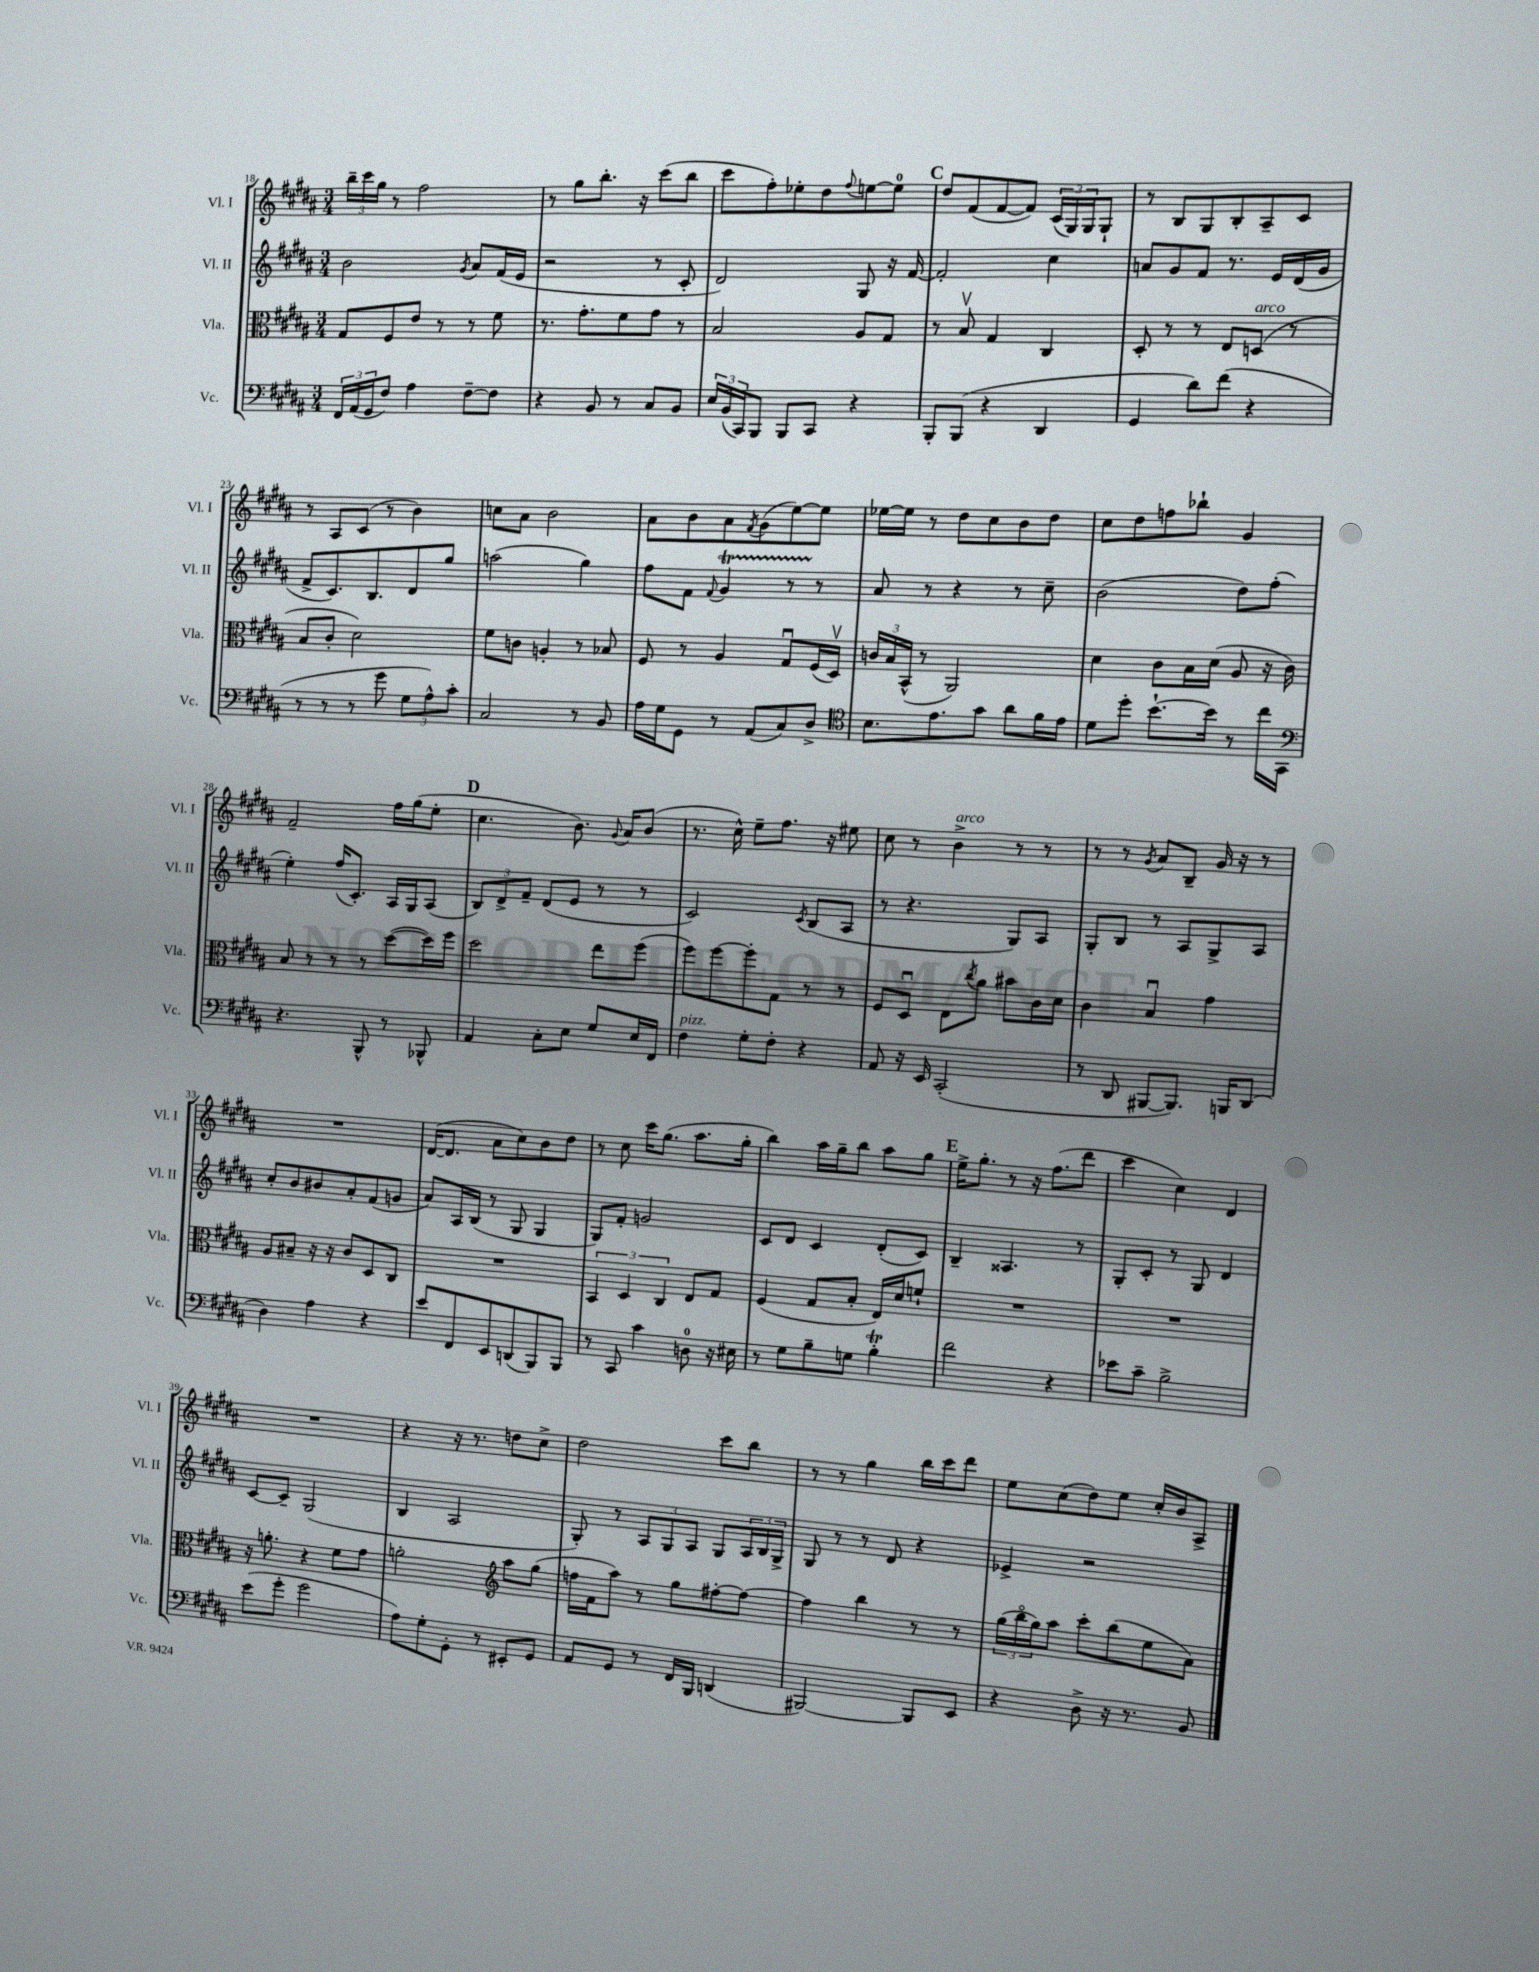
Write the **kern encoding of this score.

**kern	**kern	**kern	**kern
*staff4	*staff3	*staff2	*staff1
*clefF4	*clefC3	*clefG2	*clefG2
*k[f#c#g#d#a#]	*k[f#c#g#d#a#]	*k[f#c#g#d#a#]	*k[f#c#g#d#a#]
*M3/4	*M3/4	*M3/4	*M3/4
24FF#/LL	8G#/L	2b\	24bb~\LL
(24AA#/	.	.	24ccc#\
24GG#/J	.	.	24gg#\JJ
8F#/J)	8F#/	.	8r
4A#\	8e/J	.	2ff#\
.	8r	.	.
.	.	8qg#/	.
[8F#~\L	8r	8a#/L	.
8F#\]J	8f#\	(16f#/L	.
.	.	16e/JJ	.
=	=	=	=
4r	8.r	2r	8r
.	.	.	8gg#\L
.	8.g#'\L	.	.
8BB/	.	.	8.bb'\J
8r	8f#\	.	.
.	.	.	16r
8C#/L	8g#\J	8r	(8ccc#\L
8BB/J	8r	8c#'/	8bb\J
=	=	=	=
24E/LL	2B/	2d#/)	8ccc#\L
(24BB/	.	.	.
24CC#/J)	.	.	.
8BBB/J	.	.	8ff#'\)
8BBB/L	.	.	8ee-'\
8CC#/J	.	.	8dd#\
.	.	.	8qqff#/
4r	8A#/L	8G#/	[8ee\
.	8G#/J	16r	8ee\]J
.	.	[16f#/	.
=	=	=	=
8BBB'/L	8r	2f#'/]	8dd#/L
(8BBB/J	8Bv/	.	(8f#/
4r	4G#/	.	[8f#/
.	.	.	8f#/]J)
4DD#/	4C#/	4cc#\	(24c#/LL
.	.	.	24G#/)
.	.	.	24G#/J
.	.	.	8G#`/J
=	=	=	=
4GG#/	8D#'/	8a/L	8r
.	8r	8g#/	8B/L
8d#\L)	8r	8f#/J	8G#/
(8f#\J	8E/L	8.r	8B'/
4r	(8D/J	.	8A#~/
.	.	16e/LL	.
.	8r	(16d#/	8c#/J
.	.	16g#/JJ	.
=	=	=	=
8r	8B/L	8f#^/L	8r
8r	8c#'/J	8.c#/)	8A#/L
8r	2d#\)	.	(8c#/J
.	.	8.B/	.
8g#\	.	.	8r
12G#\L	.	8d#/	4b\)
12A#^^\)	.	.	.
.	.	8gg#/J	.
12c#'\J	.	.	.
=	=	=	=
2C#/	8f#\L	(2aa\	8cc\L
.	8c\J	.	8a#\J
.	4A'/	.	2b\
8r	8r	4gg#\)	.
8BB/	8B-/	.	.
=	=	=	=
16A#\LL	8F#/	8ff#\L	8a#\L
16G#\J	.	.	.
8GG#\J	8r	8f#\J	8b\
.	.	8qqf#/	.
8r	4A#/	4g#/	8a#\
.	.	.	8qf#/
(8AA#/L	.	.	(8g#\
8C#/)	8G#u/L	8r	[8ee\)
8D#^/J	(16F#/L	8r	8ee\]J
.	16D#v/JJ)	.	.
=	=	=	=
*clefC4	*	*	*
8.B\L	24c/LL	8a#/	[16ee-\LL
.	24B/	.	.
.	.	.	16ee-\]JJ
.	(24BB^^/JJ	.	.
.	8r	8r	8r
8.e\	.	.	.
.	2AA#/)	4r	8dd#\L
8g#\J	.	.	8cc#\
8a#\L	.	8r	8b\
16f#\L	.	8cc#~\	8dd#\J
16e\JJ	.	.	.
=	=	=	=
8d#\L	4d#\	(2b\	8cc#\L
8dd#'\J	.	.	8dd#\
[8.b`\L	8c#\L	.	8ff\
.	16B\L	.	8bb-`\J
16b\]Jk	(16d#\JJ	.	.
8r	8A#/	8dd#\L)	4g#/
16cc#\LL	16r	(8ff#'\J	.
16GG#\JJ	16c#\)	.	.
=	=	=	=
*clefF4	*	*	*
4.r	8B/	4ee'\)	2f#~/
.	8r	.	.
.	8r	(16ff#/LK	.
.	.	8.c#'/J)	.
8BBB^^/	8r	.	.
8r	([8dd#\L	16A#/LL	16ff#\LL
.	.	16G#/J	(16gg#\J
8BBB-^^/	16dd#\]L)	(8A#/J	8ee'\J
.	16ff#\JJ	.	.
=	=	=	=
4AA#/	2dd#\	12B/L)	4.cc#\
.	.	12d#^/	.
.	.	12f#~/J	.
8C#'\L	.	(8d#/L	.
8E\J	.	8e/J	8.b\)
8G#/L	8ee\L	8r	.
.	.	.	8qqg#/
.	.	.	16a#/LK
16E/L	(8ff#\J	8r	(8b/J
16FF#/JJ	.	.	.
=	=	=	=
4F#\	8ff#\L)	2c#/)	8.r
.	[8ff#\	.	.
.	.	.	16cc#^^\)
8G#'\L	8ff#'\]	.	8ee~\L
8F#'\J	8G#\J	.	8.ff#\J
.	.	8qc#/	.
4r	8r	(8B/L	.
.	.	.	16r
.	8r	8A#/J	8ee#\
=	=	=	=
8AA#/	8F#/L	8r	8cc#\
16r	8D#u/J	4.r	8r
16EE/	.	.	.
(2CC#'/	8E\L	.	4b^\
.	8qcc#/	.	.
.	8a#\J	.	.
.	8b#\L	8G#/L)	8r
.	16c#\L	8A#/J	8r
.	16d#\JJ	.	.
=	=	=	=
8r	4c#\	8G#'/L	8r
8DD#/	.	8B/J	8r
.	.	.	8qg#/
[8BBB#/L	4Bu/	8r	8a#/L
8.BBB#/]J)	.	8A#/L	8B~/J
.	4g#\	8G#^/	16g#/
16BBB/LK	.	.	16r
(8DD#/J	.	8A#/J	8r
=	=	=	=
4D#\)	8A#/L	8cc#'/L	2.r
.	8B#~/J	8b/	.
4A#\	16r	8b#/	.
.	16r	.	.
.	8c#/L	8a#'/	.
4r	8D#/	(8f#/	.
.	8C#/J	8g/J	.
=	=	=	=
8e/L	2.r	8a#/L)	([16d#/LK
.	.	.	8.d#/]J
8FF#/	.	16A#/L	.
.	.	(16B/JJ	.
8EE/	.	8r	8a#\L
(8DD/	.	8G#/	8cc#\)
8BBB/)	.	4G#/	8b\
8BBB/J	.	.	8dd#\J
=	=	=	=
8r	6BB/	8G#/L)	8r
8CC#/	.	8f#'/J	8cc#\
.	6D#/	.	.
4c#\	.	2g/	16ccc#\LK
.	.	.	(8.gg#\J
.	6C#/	.	.
8D\	8E/L	.	8.aa#\L
16r	8G#/J	.	.
16E#\	.	.	16gg#'\Jk
=	=	=	=
8r	(4F#/	8c#/L	4bb\)
8G#\L	.	8d#/J	.
8B~\	8G#/L	4c#/	16aa#\LL
.	.	.	16gg#~\J
8G\J	8B'/J	.	8bb\J
4B'\	16E/LL)	(8d#'/L	8aa#\L
.	16d#/J	.	.
.	8f`/J	8c#/J)	8gg#\J
=	=	=	=
2f#\	2.r	4B~/	16ee^\LK
.	.	.	8.gg#'\J
.	.	4.A##/	8r
.	.	.	16r
.	.	.	(8.ff#\L
4r	.	.	.
.	.	8r	8ddd#\J
=	=	=	=
8e-\L	2.r	8G#'/L	4ccc#\
8c#~\J	.	8c#'/J	.
2B^\	.	8r	4cc#\)
.	.	8G#/	.
.	.	4d#/	4d#/
=	=	=	=
(8e\L	16r	[8c#/L	2.r
.	8.a'\	.	.
8g#'\J	.	8c#~/]J	.
2g#\	4r	(2G#/	.
.	8f#\L	.	.
.	8g#\J	.	.
=	=	=	=
8A#\L)	2a'\	4B/	4r
8G#'\	.	.	.
8GG#'\J	.	2A#/	16r
.	.	.	8.r
8r	.	.	.
*	*clefG2	*	*
8EE#'/L	8aa#\L	.	8dd\L
8GG#/J	(8gg#\J	.	8cc#^\J
=	=	=	=
8AA#/L	16ff\LL	8G#'/)	2dd#\
.	16f#\J	.	.
8GG#/J	8aa#\J)	8r	.
8r	8r	12A#/L	.
.	.	12G#/	.
16FF#/LL	8gg#\L	.	.
.	.	12A#/J	.
16BBB/JJ	.	.	.
(4DD/	[8ff#'\	8G#/L	8ccc#\L
.	8ff#\_J	24A#/L	8bb\J
.	.	24B/	.
.	.	24G#^/JJ	.
=	=	=	=
[2BBB#/)	4ff#\]	8G#/	8r
.	.	8r	8r
.	4bb\	8r	4gg#\
.	.	8d#/	.
8BBB#/]L	8r	4r	16bb\LL
.	.	.	16ccc#\J
8EE/J	8r	.	8ddd#\J
=	=	=	=
4r	(24gg#\LL	4e-^/	8ee\L
.	24bbo\	.	.
.	24gg#\J)	.	.
.	8aa#\J	.	(8cc#\
8D#^\	8ccc#'\L	2r	8dd#\)
16r	(8bb\	.	8ee\J
8.r	.	.	.
.	8ee\	.	16cc#'/LL
.	.	.	16b/J
8BB/	8a#\J)	.	8A#^/J
==	==	==	==
*-	*-	*-	*-
